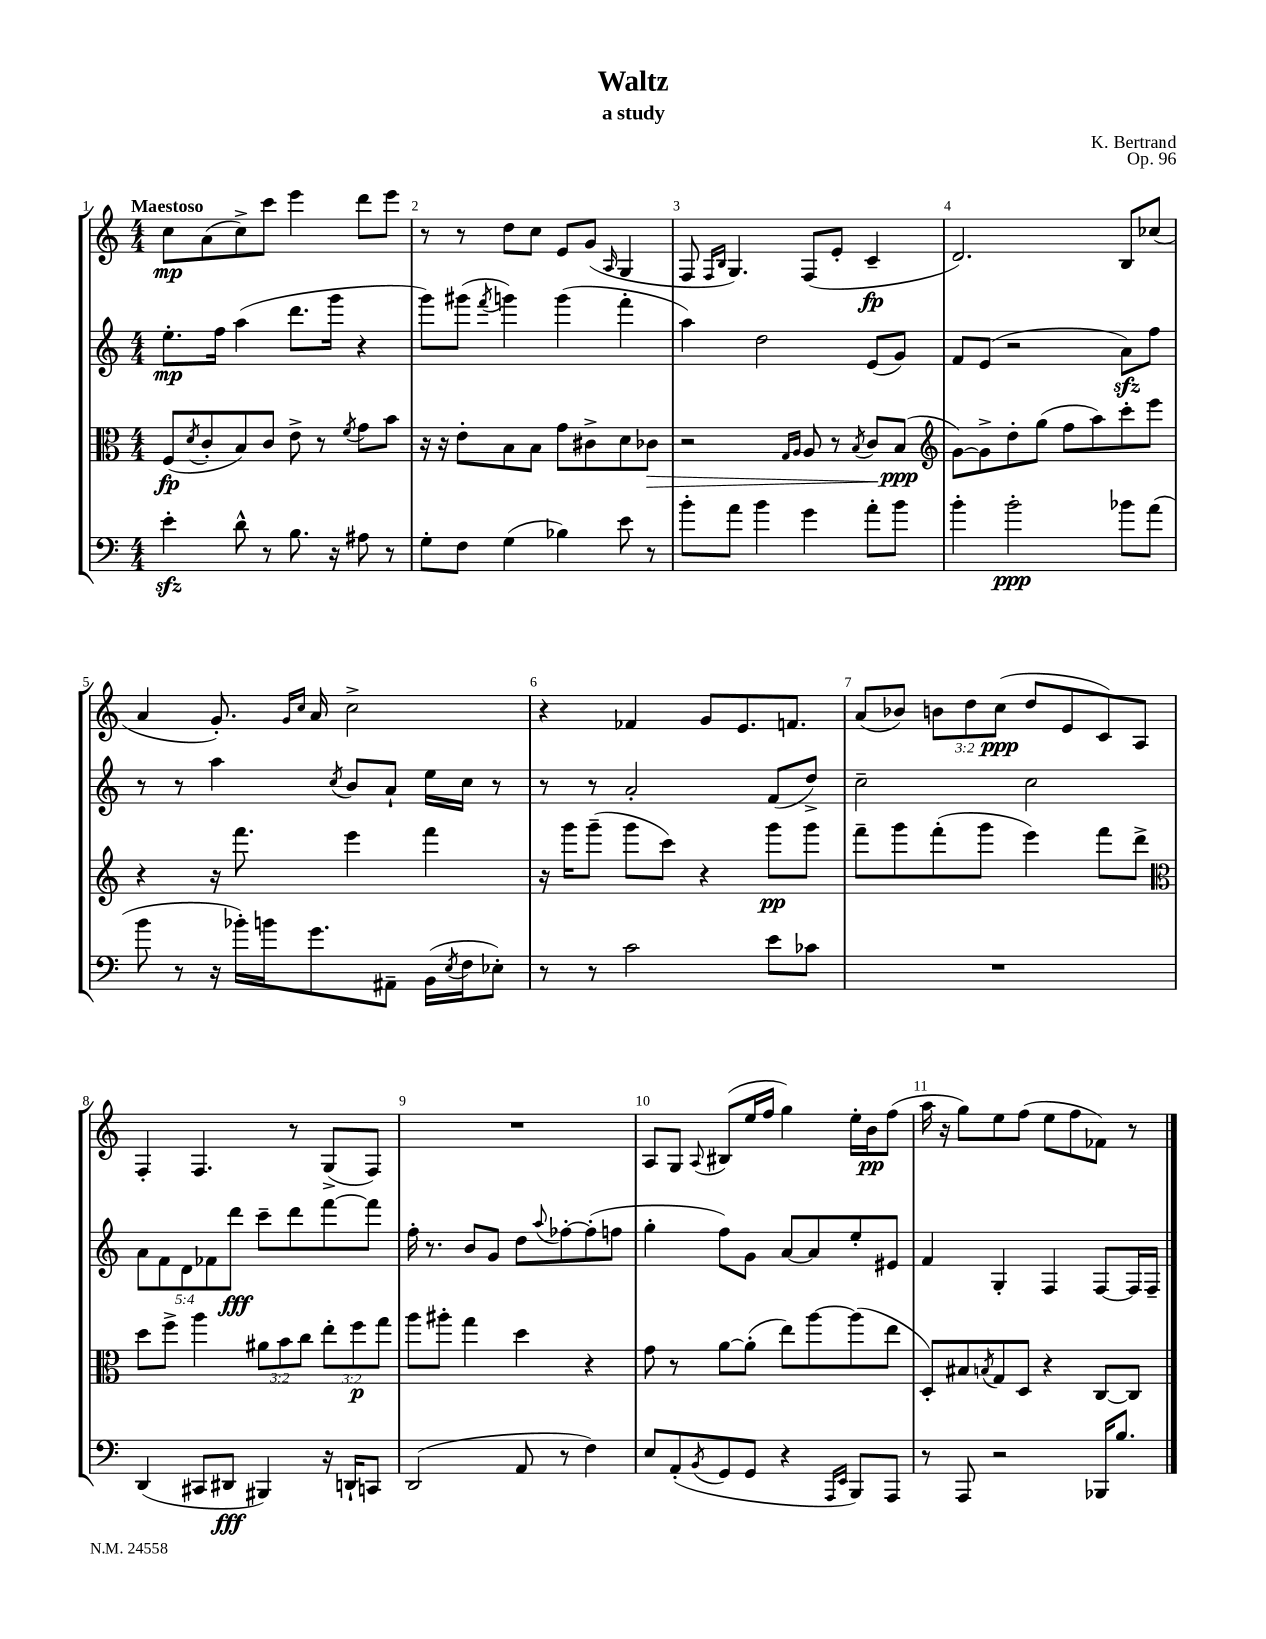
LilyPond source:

\header { title = "Waltz" composer = "K. Bertrand" subtitle = "a study" opus = "Op. 96" }
<<
\new StaffGroup <<
\new Staff = "s0" {
    \clef treble \key c \major \numericTimeSignature \time 4/4 \override Staff.TupletNumber.text = #tuplet-number::calc-fraction-text \tempo "Maestoso"
    c''8\mp a'8( c''8->) c'''8 e'''4 d'''8 e'''8 |
    r8 r8 d''8 c''8 e'8 g'8( \grace { a16 } g4 |
    f8 \grace { f16 b16 } g4.) f8( e'8-. c'4--\fp |
    d'2.) b8 ces''8( |
    a'4 g'8.-.) \grace { g'16 c''16 } a'16 c''2-> |
    r4 fes'4 g'8 e'8. f'8. |
    a'8( bes'8) \tuplet 3/2 { b'8 d''8 c''8\ppp( } d''8 e'8 c'8) a8 |
    f4-. f4. r8 g8->( f8) |
    R1 |
    a8 g8 \appoggiatura { a8 } bis8( e''16 f''16 g''4) e''16-. b'16\pp f''8( |
    a''16 r16 g''8) e''8 f''8( e''8 f''8 fes'8) r8 \bar "|." |
}
\new Staff = "s1" {
    \clef treble \key c \major \numericTimeSignature \time 4/4 \override Staff.TupletNumber.text = #tuplet-number::calc-fraction-text
    e''8.-.\mp f''16 a''4( d'''8. g'''16 r4 |
    g'''8) gis'''8( \acciaccatura { f'''8 } g'''4) g'''4( f'''4-. |
    a''4) d''2 e'8( g'8) |
    f'8 e'8( r2 a'8\sfz) f''8 |
    r8 r8 a''4 \acciaccatura { c''8 } b'8 a'8-! e''16 c''16 r8 |
    r8 r8 a'2-. f'8( d''8->) |
    c''2-- c''2 |
    \tuplet 5/4 { a'8 f'8 d'8 fes'8 d'''8\fff } c'''8-- d'''8 f'''8~ f'''8 |
    f''16-. r8. b'8 g'8 d''8 \appoggiatura { a''8 } fes''8~-. fes''8-.( f''8 |
    g''4-. f''8) g'8 a'8~ a'8 e''8-. eis'8 |
    f'4 g4-. f4 f8~ f16 f16-- \bar "|." |
}
\new Staff = "s2" {
    \clef alto \key c \major \numericTimeSignature \time 4/4 \override Staff.TupletNumber.text = #tuplet-number::calc-fraction-text
    f8\fp( \acciaccatura { d'8 } c'8-. b8) c'8 e'8-> r8 \acciaccatura { f'8 } g'8 b'8 |
    r16 r16 e'8-. b8 b8 g'8 cis'8-> d'8 ces'8\> |
    r2 \grace { g16 a16 } a8 r8 \acciaccatura { b8 } c'8\! b8\ppp( |
    \clef treble g'8~) g'8-> d''8-. g''8( f''8 a''8) c'''8-. e'''8 |
    r4 r16 f'''8. e'''4 f'''4 |
    r16 g'''16 g'''8--( g'''8 c'''8) r4 g'''8\pp g'''8 |
    f'''8-- g'''8 f'''8-.( g'''8 e'''4) f'''8 d'''8-> |
    \clef alto d''8 f''8-> a''4 \tuplet 3/2 { ais'8 b'8 c''8 } \tuplet 3/2 { e''8-. f''8\p g''8 } |
    a''8 ais''8-. g''4 d''4 r4 |
    g'8 r8 a'8~ a'8-.( e''8) a''8~ a''8( e''8 |
    d8-.) bis8 \acciaccatura { b8 } g8 d8 r4 c8~ c8 \bar "|." |
}
\new Staff = "s3" {
    \clef bass \key c \major \numericTimeSignature \time 4/4
    e'4-.\sfz d'8-^ r8 b8. r16 ais8 r8 |
    g8-. f8 g4( bes4) e'8 r8 |
    b'8-. a'8 b'4 g'4 a'8-. b'8 |
    b'4-. b'2-.\ppp bes'8 a'8( |
    b'8 r8 r16 bes'16-.) b'16 g'8. ais,8-- b,16( \acciaccatura { e8 } f16 ees8-.) |
    r8 r8 c'2 e'8 ces'8 |
    R1 |
    d,4( cis,8 dis,8\fff bis,,4) r16 d,16-! c,8 |
    d,2( a,8 r8 f4) |
    e8 a,8-.( \acciaccatura { b,8 } g,8 g,8 r4 \grace { a,,16 e,16 } b,,8) a,,8 |
    r8 a,,8 r2 bes,,16 b8. \bar "|." |
}
>>
>>
\layout { \context { \Score \override BarNumber.break-visibility = ##(#f #t #t) barNumberVisibility = #all-bar-numbers-visible } }
